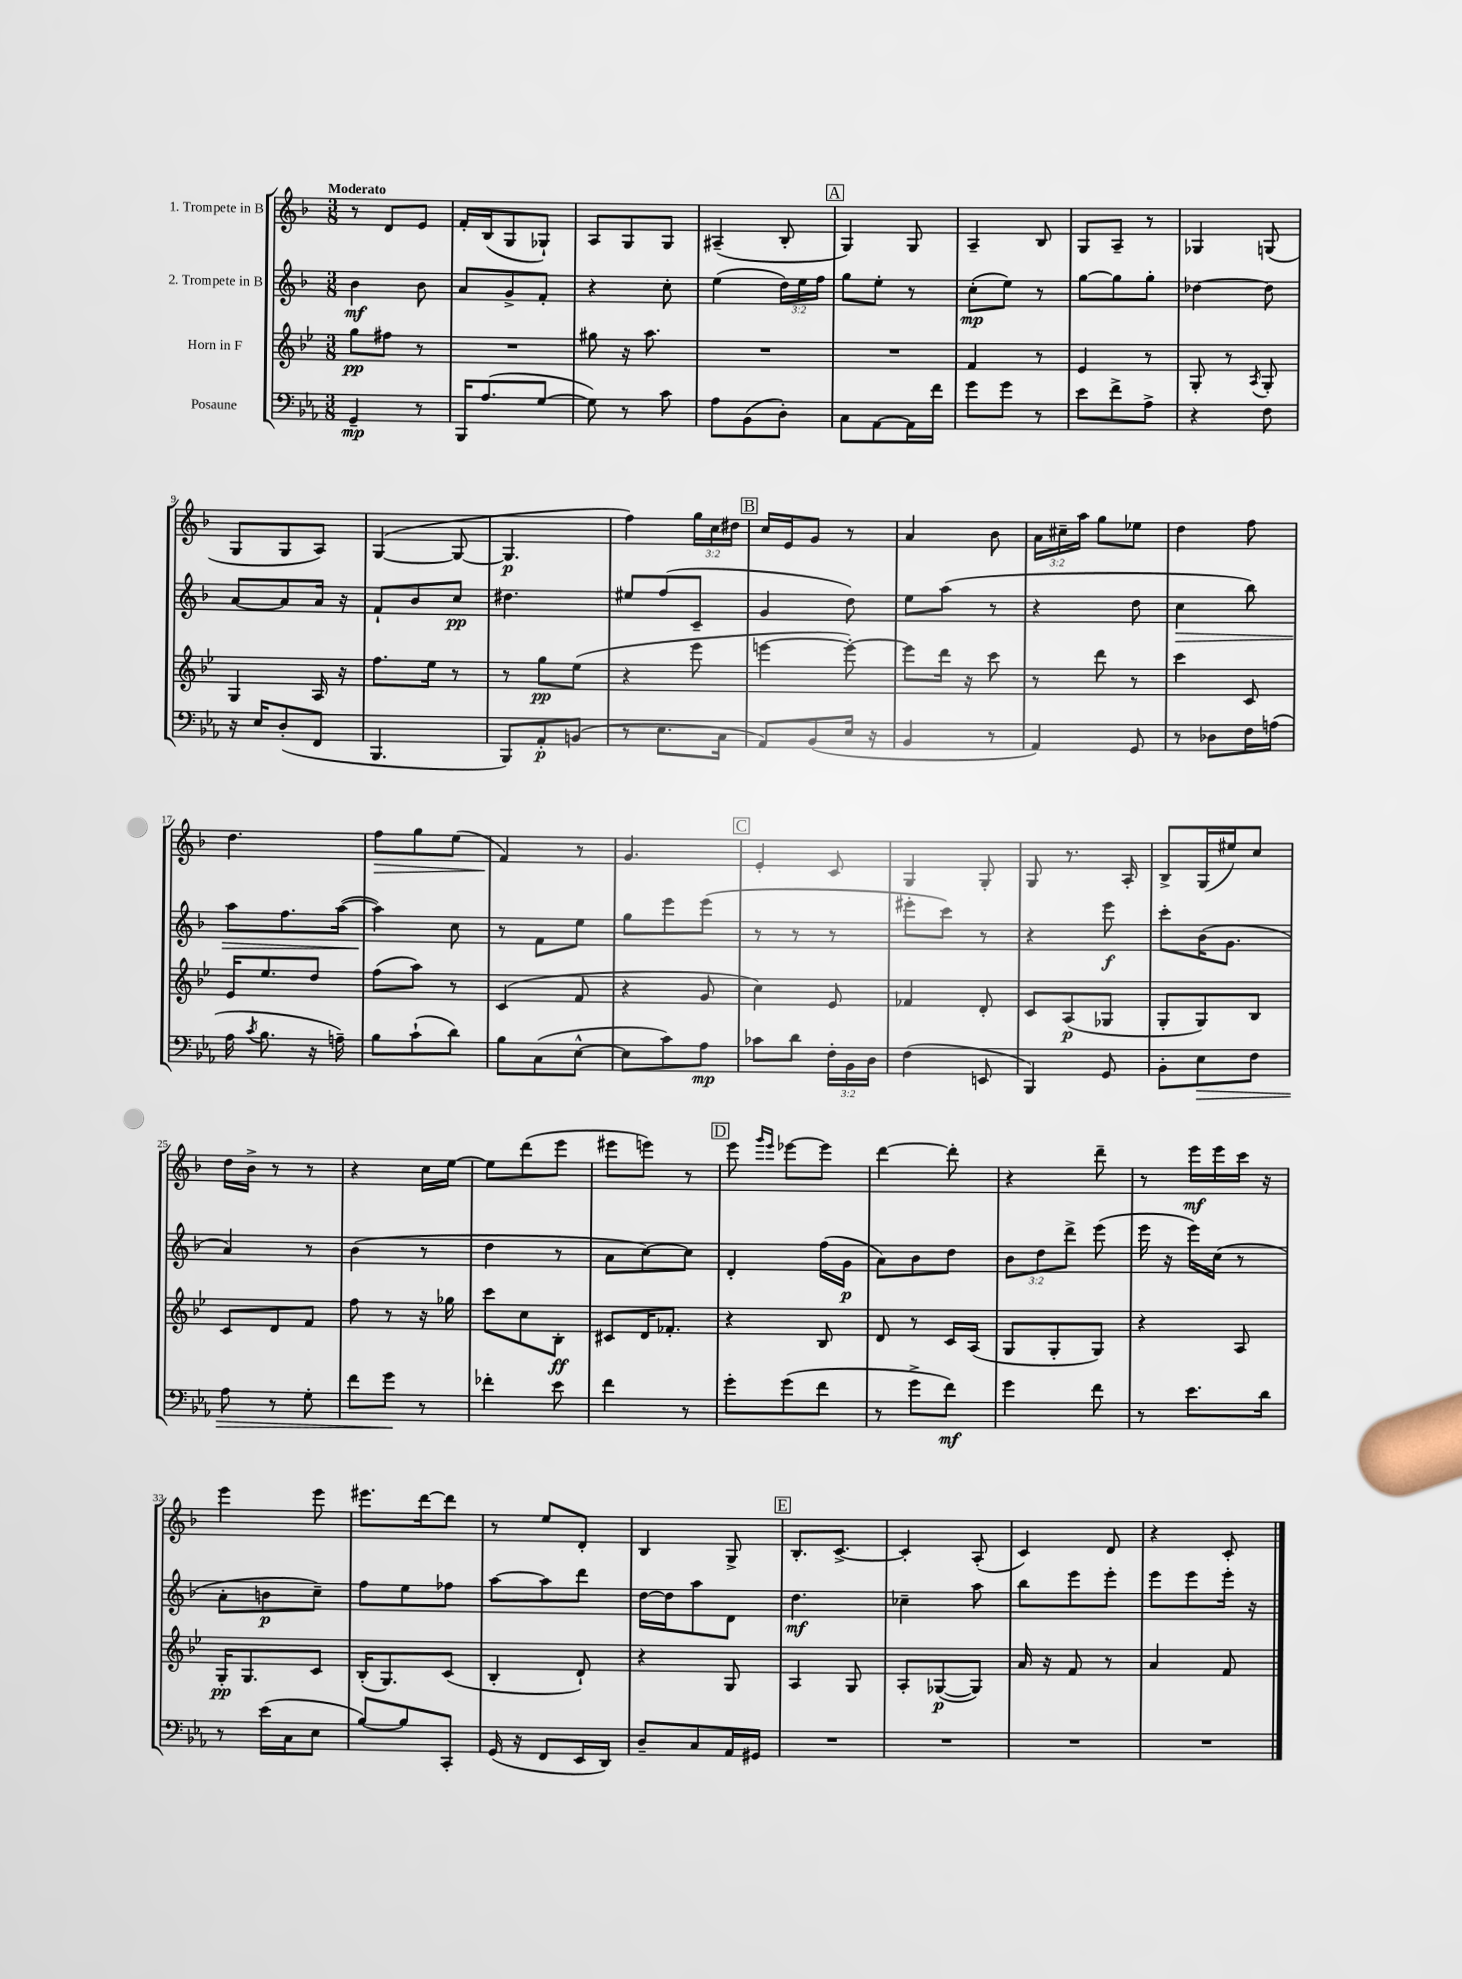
<<
\new StaffGroup <<
\new Staff = "s0" \with { instrumentName = "1. Trompete in B" } {
    \clef treble \key f \major \numericTimeSignature \time 3/8 \override Staff.TupletNumber.text = #tuplet-number::calc-fraction-text \tempo "Moderato"
    \autoBeamOff r8 d'8[ e'8] |
    f'16[-. bes16( g8 ges8]-!) |
    a8[ g8 g8] |
    ais4--( bes8-. |
    \mark \markup { \box "A" } g4) g8 |
    a4-- bes8 |
    g8[ a8]-- r8 |
    ges4 g8( |
    g8[ g8 a8]) |
    g4~( g8~ |
    g4.\p |
    f''4) \tuplet 3/2 { g''16[ c''16 dis''16] } |
    \mark \markup { \box "B" } c''16[ e'16 g'8] r8 |
    a'4 bes'8 |
    \tuplet 3/2 { a'16[ cis''16-- a''16] } g''8[ ees''8] |
    d''4 f''8 |
    d''4. |
    f''8[\> g''8 e''8]( |
    f'4\!) r8 |
    g'4. |
    \mark \markup { \box "C" } e'4-. c'8 |
    g4 g8-. |
    g8 r8. a16-. |
    bes8[-> g16( eis''16) c''8] |
    d''16[ bes'16]-> r8 r8 |
    r4 c''16[ e''16]~ |
    e''8[ d'''8( e'''8] |
    eis'''8[ e'''8]) r8 |
    \mark \markup { \box "D" } e'''8 \grace { g'''16[ e'''16] } ees'''8[~ ees'''8] |
    d'''4~ d'''8-. |
    r4 d'''8-- |
    r8 e'''16[\mf e'''16 c'''16] r16 |
    e'''4 e'''8 |
    eis'''8.[ d'''16~ d'''8] |
    r8 e''8[ d'8]-. |
    bes4 g8-> |
    \mark \markup { \box "E" } bes8.[-. c'8.]~-> |
    c'4-. a8-.( |
    c'4) d'8 |
    r4 c'8-. \bar "|." |
}
\new Staff = "s1" \with { instrumentName = "2. Trompete in B" } {
    \clef treble \key f \major \numericTimeSignature \time 3/8 \override Staff.TupletNumber.text = #tuplet-number::calc-fraction-text
    \autoBeamOff bes'4\mf bes'8 |
    a'8[ g'8-> f'8]-. |
    r4 c''8-. |
    e''4( \tuplet 3/2 { d''16[) e''16 f''16] } |
    \mark \markup { \box "A" } g''8[ e''8]-. r8 |
    c''8[-.\mp( e''8]) r8 |
    g''8[~ g''8 g''8]-. |
    des''4~ des''8 |
    a'8[~ a'8 a'16] r16 |
    f'8[-! bes'8 c''8]\pp |
    dis''4. |
    eis''8[ f''8( c'8]-- |
    \mark \markup { \box "B" } g'4 d''8) |
    e''8[ a''8]( r8 |
    r4 d''8 |
    c''4\> bes''8) |
    a''8[ f''8. a''16]~( |
    a''4\!) c''8 |
    r8 f'8[ e''8] |
    g''8[ e'''8 e'''8]( |
    \mark \markup { \box "C" } r8 r8 r8 |
    eis'''8[-. c'''8]) r8 |
    r4 e'''8\f |
    c'''8[-. bes'16( g'8.] |
    a'4) r8 |
    bes'4( r8 |
    d''4 r8 |
    a'8[ c''8~) c''8] |
    \mark \markup { \box "D" } d'4-. f''16[( g'16]\p |
    a'8[) bes'8 d''8] |
    \tuplet 3/2 { bes'8[ d''8 d'''8]-> } e'''8( |
    e'''16 r16 e'''16[) c''16]( r8 |
    a'8[-. b'8\p c''8]--) |
    f''8[ e''8 fes''8] |
    a''8[~ a''8 d'''8] |
    d''16[~ d''16 a''8 d'8] |
    \mark \markup { \box "E" } d''4.\mf |
    ces''4-- a''8 |
    bes''8[ e'''8 e'''8]-. |
    e'''8[ e'''8 e'''16]-. r16 \bar "|." |
}
\new Staff = "s2" \with { instrumentName = "Horn in F" } {
    \clef treble \key bes \major \numericTimeSignature \time 3/8
    \autoBeamOff g''8[\pp fis''8] r8 |
    R4. |
    gis''8 r16 a''8. |
    R4. |
    \mark \markup { \box "A" } R4. |
    f'4 r8 |
    ees'4 r8 |
    g8-. r8 \acciaccatura { a8 } g8-. |
    g4 a16 r16 |
    f''8.[ ees''16] r8 |
    r8 g''8[\pp ees''8]( |
    r4 ees'''8 |
    \mark \markup { \box "B" } e'''4~ e'''8~-.) |
    e'''8[ d'''16] r16 c'''8 |
    r8 d'''8 r8 |
    c'''4 c'8 |
    ees'16[ ees''8. d''8] |
    f''8[( a''8]) r8 |
    c'4( f'8 |
    r4 g'8 |
    \mark \markup { \box "C" } c''4) ees'8 |
    fes'4 d'8-. |
    c'8[ a8\p( ges8] |
    g8[-. g8) bes8] |
    c'8[ d'8 f'8] |
    f''8 r8 r16 ges''16 |
    c'''8[ c''8 bes8]-.\ff |
    cis'8[ d'16 fes'8.]-. |
    \mark \markup { \box "D" } r4 bes8 |
    d'8 r8 c'16[ a16]( |
    g8[ g8-. g8]) |
    r4 a8 |
    g16[-.\pp g8. c'8] |
    bes16[-.( g8.) c'8]( |
    bes4-. d'8-!) |
    r4 g8 |
    \mark \markup { \box "E" } a4 g8 |
    a8[-. ges8~\p( ges8]) |
    a'16 r16 f'8 r8 |
    a'4 f'8 \bar "|." |
}
\new Staff = "s3" \with { instrumentName = "Posaune" } {
    \clef bass \key ees \major \numericTimeSignature \time 3/8 \override Staff.TupletNumber.text = #tuplet-number::calc-fraction-text
    \autoBeamOff g,4--\mp r8 |
    bes,,16[ aes8.( g8]~ |
    g8) r8 c'8 |
    aes8[ bes,8( d8]-.) |
    \mark \markup { \box "A" } c8[ aes,8~ aes,16 f'16] |
    g'8[ g'8] r8 |
    ees'8[ f'8-> aes8]-> |
    r4 f8 |
    r16 ees16[ d8-.( f,8] |
    bes,,4. |
    bes,,8[) aes,8-.\p b,8]( |
    r8 ees8.[ c16] |
    \mark \markup { \box "B" } aes,8[) bes,8( ees16] r16 |
    bes,4 r8 |
    aes,4) g,8 |
    r8 des8[ f16 a16]( |
    aes16 \acciaccatura { c'8 } bes8. r16 a16--) |
    bes8[ c'8-!( d'8]) |
    bes8[ c8( ees8]~-^ |
    ees8[ c'8) aes8]\mp |
    \mark \markup { \box "C" } ces'8[ d'8] \tuplet 3/2 { f16[-. bes,16 d16] } |
    f4( e,8 |
    bes,,4) g,8 |
    bes,8[-. ees8\> f8] |
    aes8 r8 g8-. |
    f'8[ g'8]\! r8 |
    fes'4-. ees'8 |
    f'4 r8 |
    \mark \markup { \box "D" } g'8[-. g'8( f'8] |
    r8 g'8[-> f'8]\mf) |
    g'4 f'8 |
    r8 ees'8.[ d'16] |
    r8 ees'16[( c16 ees8] |
    bes8[~) bes8 c,8]-. |
    g,16( r16 f,8[ ees,16 d,16]) |
    d8[-- c8 aes,16 gis,16] |
    \mark \markup { \box "E" } R4. |
    R4. |
    R4. |
    R4. \bar "|." |
}
>>
>>
